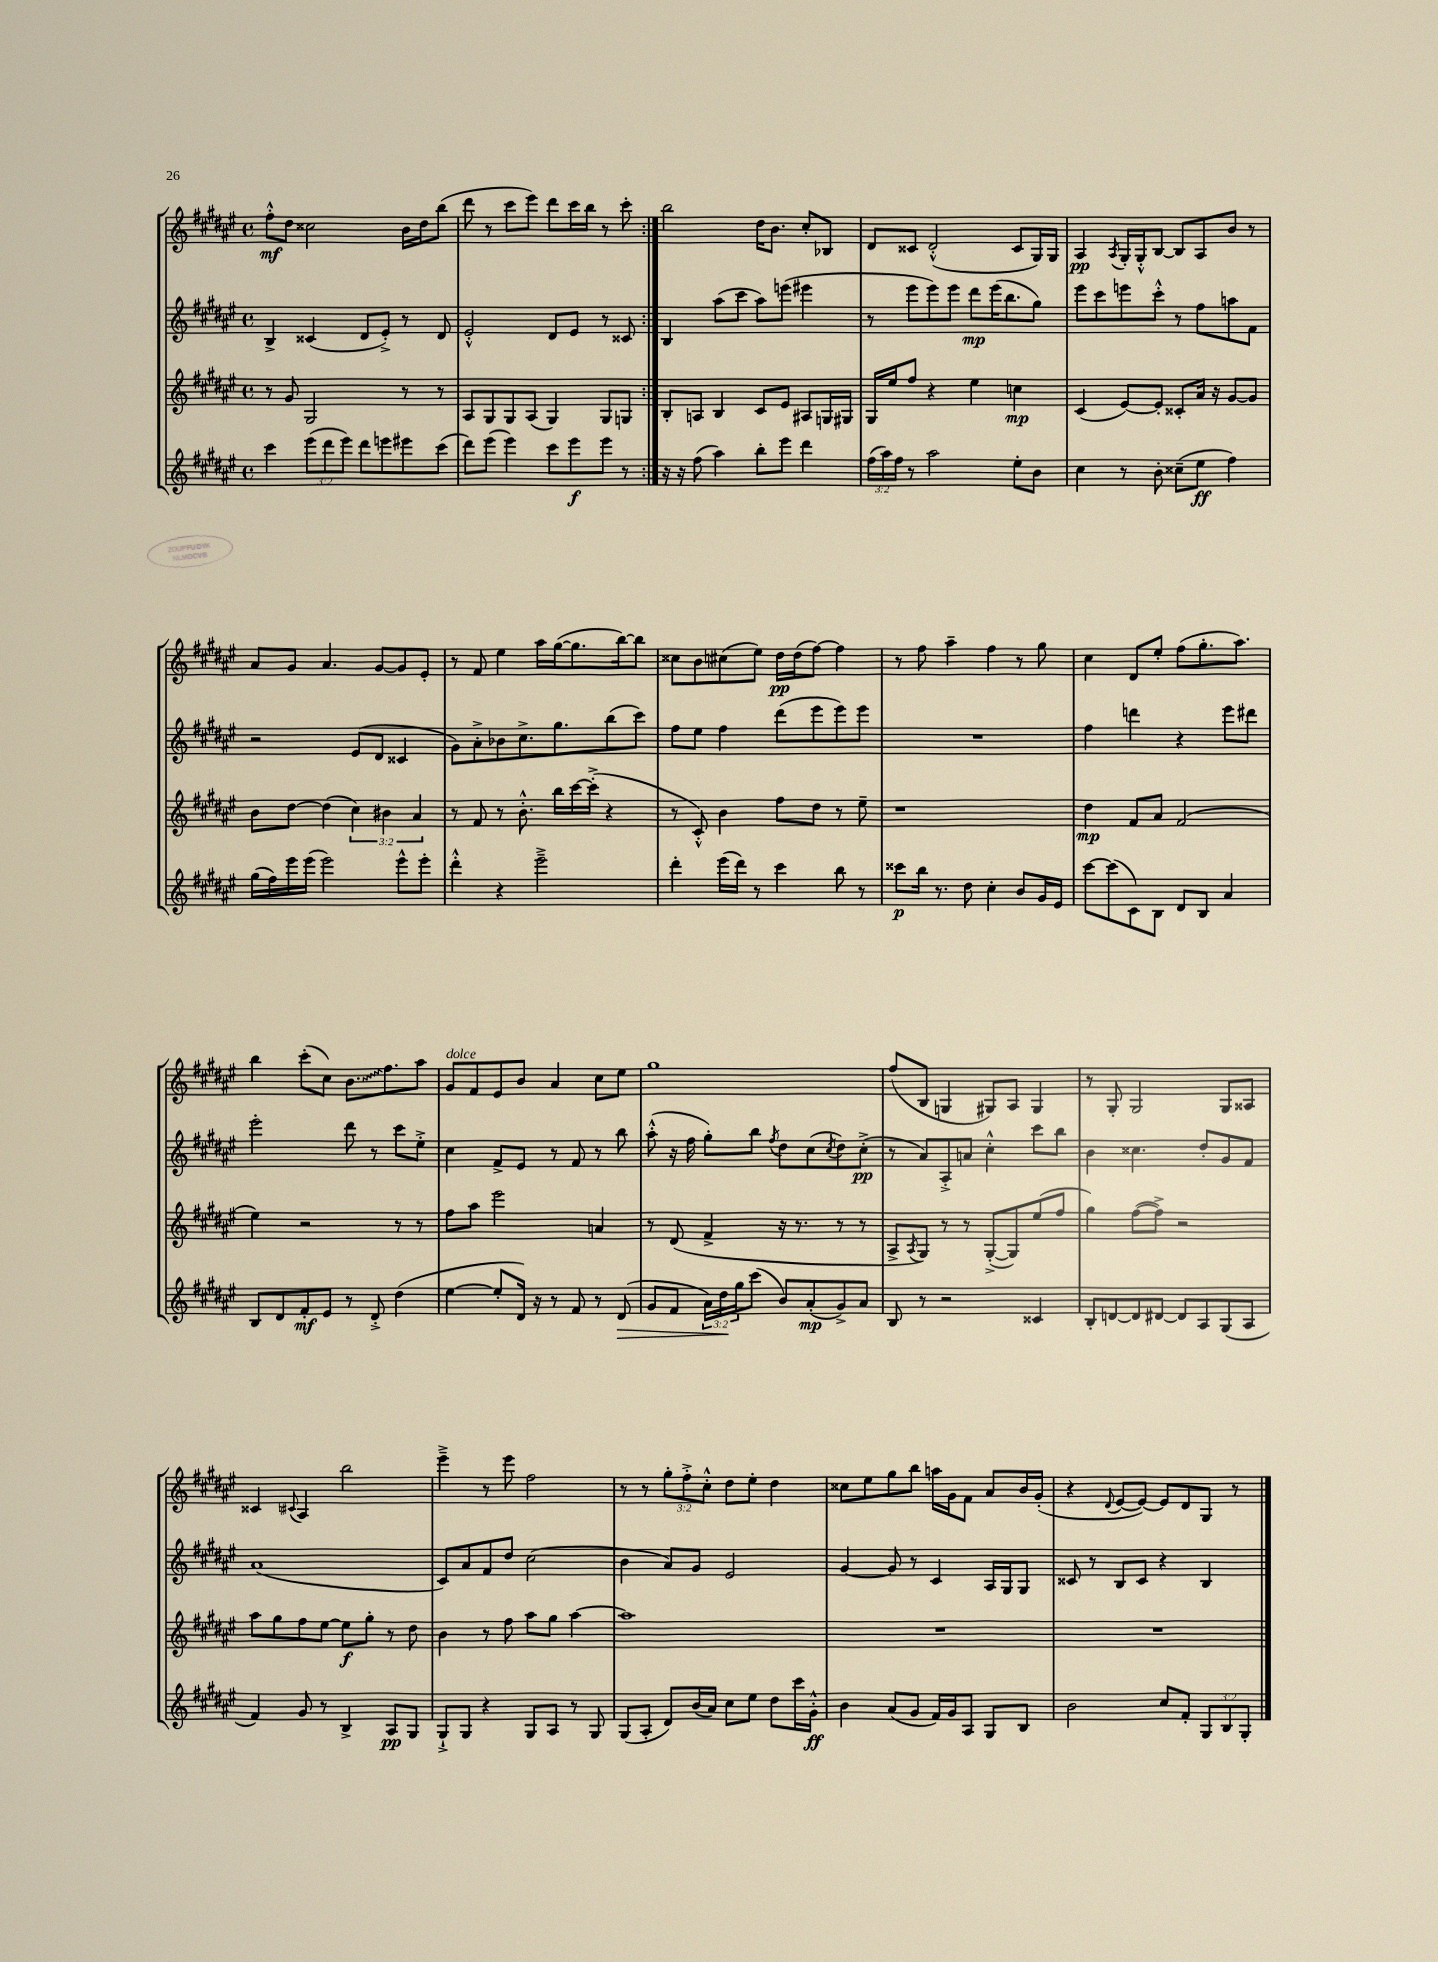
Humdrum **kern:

**kern	**kern	**kern	**kern
*staff4	*staff3	*staff2	*staff1
*clefG2	*clefG2	*clefG2	*clefG2
*k[f#c#g#d#a#e#]	*k[f#c#g#d#a#e#]	*k[f#c#g#d#a#e#]	*k[f#c#g#d#a#e#]
*M4/4	*M4/4	*M4/4	*M4/4
*met(c)	*met(c)	*met(c)	*met(c)
4ccc#\	8r	4B^/	8ff#'^^\L
.	8g#/	.	8dd#\J
(12eee#\L	2G#/	(4c##/	2cc##\
12ddd#\	.	.	.
12eee#\J)	.	.	.
8ddd#\L	.	8d#/L	.
8eee\	.	8e#'^/J)	.
8eee#\	8r	8r	16b\LL
.	.	.	16dd#\J
(8ccc#\J	8r	8d#/	(8bb\J
=	=	=	=
8ddd#\L)	8A#/L	2e#'^^/	8ddd#\
(8eee#\J	8G#/	.	8r
4eee#\)	8G#/	.	8ccc#\L
.	(8A#/J	.	8eee#\J)
8ccc#\L	4G#/)	8d#/L	8ddd#\L
8eee#\	.	8e#/J	16ccc#\L
.	.	.	16bb\JJ
8eee#\J	8G#/L	8r	8r
8r	8G/J	8c##/	8ccc#'\
=:|!	=:|!	=:|!	=:|!
16r	8B'/L	4B/	2bb\
16r	.	.	.
(8ff#\	8A/J	.	.
4aa#\)	4B/	(8aa#\L	.
.	.	8ccc#\J	.
8bb'\L	8c#/L	8aa#\L)	16dd#\LK
.	.	.	8.b\J
8eee#\J	8e#/J	(8eee\J	.
4ddd#\	8A#/L	4eee#\	8cc#'/L
.	16G/L	.	8B-/J
.	16G#/JJ	.	.
=	=	=	=
(24ff#\LL	16G#/LL	8r	8d#/L
24aa#\)	.	.	.
.	16ee#/J	.	.
24ff#\JJ	.	.	.
8r	8ff#/J	8eee#\L	8c##/J
2aa#\	4r	8eee#\)	(2d#'^^/
.	.	8eee#\J	.
.	4ee#\	8ddd#\L	.
.	.	(16eee#\K	.
.	.	8.bb\	.
8ee#'\L	4cc\	.	8c##/L
8b\J	.	8gg#\J)	16G#/L)
.	.	.	16G#/JJ
=	=	=	=
4cc#\	(4c#/	8eee#\L	4A#/
.	.	8ccc#\	.
.	.	.	8qA#/
8r	[8e#/L)	8eee\	16G#'/LL
.	.	.	16G#'^^/J
8b'\	8e#'/]J	8ccc#'^^\J	[8B/J
(8cc##~\L	8c##'/L	8r	8B/]L
8ee#\J	16a#/Jk	8ff#\L	8A#/
.	16r	.	.
4ff#\)	[8g#/L	8aa\	8b/J
.	8g#/]J	8f#\J	8r
=	=	=	=
(16gg#\LL	8b\L	2r	8a#/L
16ff#\)	.	.	.
16eee#\	[8dd#\J	.	8g#/J
(16eee#\JJ	.	.	.
2eee#\)	(4dd#\]	.	4.a#/
.	6cc#\)	(8e#/L	.
.	.	8d#/J	[8g#/L
.	6b#\	.	.
8eee#^^\L	.	4c##/	8g#/]
.	6a#/	.	.
8eee#'\J	.	.	8e#'/J
=	=	=	=
4ddd#'^^\	8r	8g#\L)	8r
.	8f#/	8a#'^\	8f#/
4r	8r	8b-\	4ee#\
.	8.b'^^\	8.cc#^\	.
2eee#~^\	.	.	16aa#\LL
.	16bb\LL	8.gg#\	([16gg#\J
.	[16ccc#\	.	8.gg#\]
.	(16ccc#'^\]JJ	.	.
.	4r	(8bb\	.
.	.	.	[16bb\k)
.	.	8ccc#\J)	8bb\]J
=	=	=	=
4ddd#'\	8r	8ff#\L	8cc##\L
.	8c#'^^/)	8ee#\J	8b\
(16eee#\LL	4b\	4ff#\	(8cc#\
16ddd#\JJ)	.	.	.
8r	.	.	8ee#\J)
4ccc#\	8ff#\L	(8ddd#\L	16dd#\LL
.	.	.	(16dd#\J
.	8dd#\J	8eee#\	[8ff#\J)
8bb\	8r	8eee#\)	4ff#\]
8r	8ee#~\	8eee#\J	.
=	=	=	=
8ccc##\L	1r	1r	8r
16bb\Jk	.	.	8ff#\
8.r	.	.	.
.	.	.	4aa#~\
8dd#\	.	.	.
4cc#'\	.	.	4ff#\
8b/L	.	.	8r
16g#/L	.	.	8gg#\
16e#/JJ	.	.	.
=	=	=	=
[8ccc#\L	4dd#\	4ff#\	4cc#\
(8ccc#\]	.	.	.
8c#\)	8f#/L	4ddd\	8d#/L
8B\J	8a#/J	.	8ee#'/J
8d#/L	(2f#/	4r	(8ff#\L
8B/J	.	.	8.gg#'\
4a#/	.	8eee#\L	.
.	.	.	8.aa#\J)
.	.	8ddd#\J	.
=	=	=	=
8B/L	4ee#\)	2eee#'\	4bb\
8d#/	.	.	.
8f#'/	2r	.	(8ccc#'\L
8e#/J	.	.	8cc#\J)
8r	.	8ddd#\	8.b\L
8d#'^/	.	8r	.
.	.	.	8.ff#\
(4dd#\	8r	8ccc#\L	.
.	8r	8ee#'^\J	8aa#\J
=	=	=	=
[4ee#\	8ff#\L	4cc#\	8g#/L
.	8aa#\J	.	8f#/
8ee#'/]L	2eee#\	8f#^/L	8e#/
16d#/Jk)	.	8e#/J	8b/J
16r	.	.	.
8r	.	8r	4a#/
8f#/	.	8f#/	.
8r	4a/	8r	8cc#\L
(8d#/	.	8bb\	8ee#\J
=	=	=	=
8g#/L	8r	(8aa#'^^\	1gg#
8f#/J	(8d#/	16r	.
.	.	16ff#\	.
24a#\LL)	4f#^/	8gg#'\L)	.
24dd#\	.	.	.
24gg#\J	.	.	.
(8ccc#\J	.	8bb\J	.
.	.	8qff#/	.
8b/L)	16r	8dd#\L	.
.	8.r	.	.
(8a#'/	.	(8cc#\	.
.	.	8qcc#/	.
8g#^/)	8r	8dd#\)	.
8a#/J	8r	(8cc#'^\J	.
=	=	=	=
8B/	8A#^/L	8r	(8ff#/L
.	8qA#/	.	.
8r	8G#/J)	8a#/L)	8B/J
2r	8r	8A#'^/	4G/
.	8r	8a/J	.
.	([8G#'^/L	4cc#'^^\	8G#/L)
.	8G#/])	.	8A#/J
4c##/	(8ee#/	8ccc#\L	4G#/
.	8ff#/J	8bb\J	.
=	=	=	=
8B'/L	4gg#\)	4b\	8r
[8d/	.	.	8G#'/
8d/]	([8ff#\L	4.cc##\	2G#/
[8d#/J	8ff#^\]J)	.	.
8d#/]L	2r	.	.
8A#/	.	8dd#'/L	.
(8G#/	.	8g#/	8G#/L
8A#/J	.	8f#/J	8A##/J
=	=	=	=
4f#/)	8aa#\L	(1a#	4c##/
.	8gg#\	.	.
.	.	.	8qqc#/
8g#/	8ff#\	.	4A#/
8r	[8ee#\J	.	.
4B^/	8ee#\]L	.	2bb\
.	8gg#'\J	.	.
8A#/L	8r	.	.
8G#/J	8dd#\	.	.
=	=	=	=
8G#`^/L	4b\	8c#/L)	4eee#~^\
8G#/J	.	8a#/	.
4r	8r	8f#/	8r
.	8ff#\	8dd#/J	8eee#\
8G#/L	8aa#\L	(2cc#\	2ff#\
8A#/J	8gg#\J	.	.
8r	[4aa#\	.	.
8G#/	.	.	.
=	=	=	=
(8G#/L	1aa#]	4b\	8r
8A#'/J	.	.	8r
8d#/L)	.	8a#/L)	12gg#'\L
.	.	.	12ff#'^\
(16b/L	.	8g#/J	.
.	.	.	12cc#'^^\J
16a#/JJ)	.	.	.
8cc#\L	.	2e#/	8dd#\L
8ee#\J	.	.	8ee#'\J
8dd#\L	.	.	4dd#\
16ccc#\L	.	.	.
16g#'^^\JJ	.	.	.
=	=	=	=
4b\	1r	[4g#/	8cc##\L
.	.	.	8ee#\
(8a#/L	.	8g#/]	8gg#\
8g#/J	.	8r	8bb\J
16f#/LL)	.	4c#/	16aa\LL
16g#/J	.	.	16g#\J
8A#/J	.	.	8f#\J
8G#/L	.	16A#/LL	8a#/L
.	.	16G#/J	.
8B/J	.	8G#/J	16b/L
.	.	.	(16g#'/JJ
=	=	=	=
2b\	1r	8c##/	4r
.	.	8r	.
.	.	.	8qqd#/
.	.	8B/L	[8e#/L
.	.	8c##/J	8e#/_J)
8cc#/L	.	4r	8e#/]L
8f#'/J	.	.	8d#/
12G#/L	.	4B/	8G#/J
12B/	.	.	.
.	.	.	8r
12G#'/J	.	.	.
==	==	==	==
*-	*-	*-	*-
